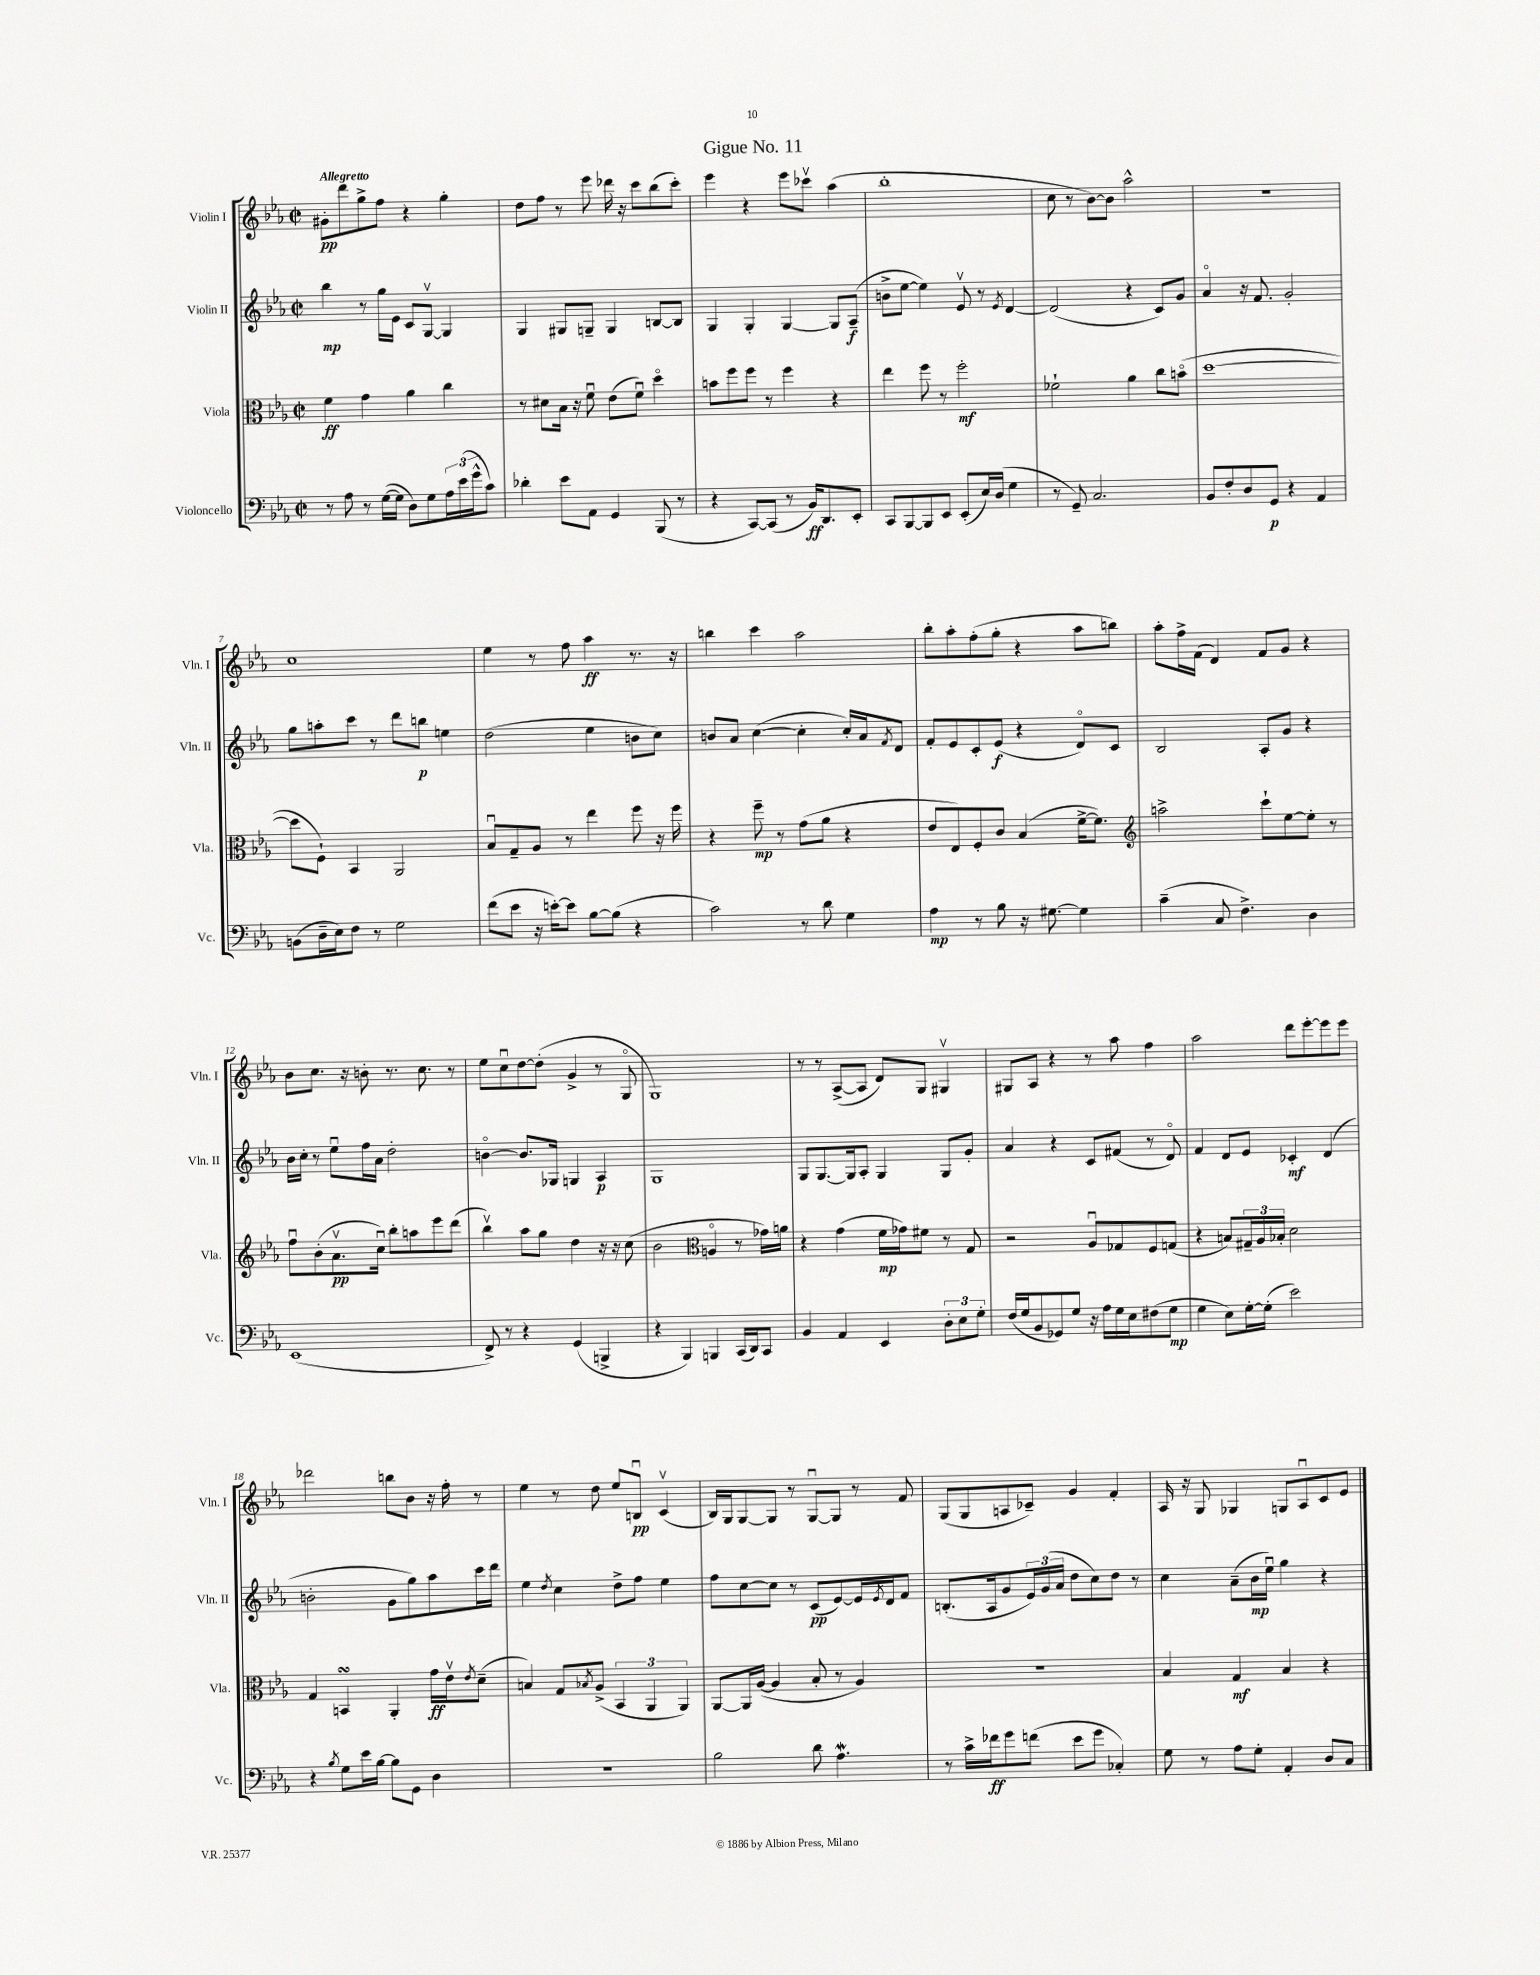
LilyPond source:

\header { title = "Gigue No. 11" }
<<
\new StaffGroup <<
\new Staff = "s0" \with { instrumentName = "Violin I" shortInstrumentName = "Vln. I" } {
    \clef treble \key ees \major \defaultTimeSignature \time 2/2 \tempo "Allegretto"
    gis'8-.\pp d'''8 g''8-> f''8 r4 g''4-. |
    d''8 f''8 r8 ees'''8 des'''16 r16 c'''8 bes''8( c'''8-.) |
    ees'''4 r4 ees'''8 ces'''8\upbow aes''4( |
    bes''1-. |
    c''8 r8 bes'8~) bes'8 aes''2-^ |
    R1 |
    c''1 |
    ees''4 r8 f''8 aes''4\ff r8. r16 |
    b''4 c'''4 aes''2 |
    bes''8-. aes''8-. f''8-.( g''8-. r4 aes''8 b''8) |
    aes''8-. f''16-> f'16( d'4) f'8 g'8 r4 |
    bes'8 c''8. r16 b'8-. r8. c''8. r8 |
    ees''8 c''8\downbow d''8~ d''8-.( g'4-> r8 g8\flageolet |
    g1) |
    r8 r8 aes8~->( aes8 d'8) g8 gis4\upbow |
    gis8 aes8 r4 r8 aes''8 f''4 |
    aes''2 d'''8 ees'''8~-. ees'''8 ees'''8 |
    des'''2 b''8 bes'8 r16 f''16-. r8 |
    ees''4 r8 d''8 ees''8 b8\downbow\pp c'4\upbow( |
    bes16) g16 g8~ g8 r8 g8~\downbow g8 r8 f'8 |
    g8( g8 a8 ces'8--) g'4 f'4-. |
    aes16 r16 g8 ges4 g8 aes8\downbow c'8 ees'8 \bar "|." |
}
\new Staff = "s1" \with { instrumentName = "Violin II" shortInstrumentName = "Vln. II" } {
    \clef treble \key ees \major \defaultTimeSignature \time 2/2
    bes''4\mp r8 g''16 ees'16 c'8 g8~\upbow g4 |
    g4 gis8 g8-- g4 b8~ b8 |
    g4 g4-. g4~ g8 aes8--\f( |
    b'8-> ees''8~ ees''4) ees'8\upbow r8 \acciaccatura { ees'8 } d'4~ |
    d'2( r4 c'8) g'8 |
    aes'4\flageolet r16 f'8. g'2-. |
    g''8 a''8-. c'''8 r8 d'''8 b''8\p e''4 |
    d''2( ees''4 b'8 c''8) |
    b'8 aes'8 c''4~( c''4-. c''16-.) aes'16 \acciaccatura { f'8 } d'8 |
    f'8-. ees'8 c'8-. ees'8\f( r4 d'8\flageolet) c'8 |
    bes2 aes8-. g'8 r4 |
    bes'16 c''16-. r8 ees''8\downbow f''16 aes'16 d''2-. |
    b'4~\flageolet b'8. ges16 g4 aes4\p |
    g1 |
    g8 g8.~ g16 aes8-. g4 g8 g'8-. |
    aes'4 r4 c'8 fis'8( r8 d'8\flageolet) |
    f'4 d'8 ees'8 ces'4-.\mf d'4( |
    b'2-. g'8 g''8) aes''8 c'''16 d'''16 |
    ees''4 \acciaccatura { d''8 } c''4 d''8-> f''8 ees''4 |
    f''8 c''8~ c''8 r8 c'8\pp( ees'8~) ees'16 \acciaccatura { ees'8 } d'16 f'8 |
    b8.-.( aes16 g'8 \tuplet 3/2 { ees'16) g'16( aes'16 } d''8 c''8) d''8 r8 |
    c''4 aes'8--( bes'16\mp ees''16\downbow) g''4 r4 \bar "|." |
}
\new Staff = "s2" \with { instrumentName = "Viola" shortInstrumentName = "Vla." } {
    \clef alto \key ees \major \defaultTimeSignature \time 2/2
    f'4\ff g'4 aes'4 c''4 |
    r8 dis'8 bes16 r16 f'8\downbow ees'8( f'8\downbow) d''4\flageolet |
    b'8 f''8 f''8 r8 f''4 r4 |
    ees''4 f''8 r8 f''2-.\mf |
    fes'2-! aes'4 c''8 b'8\flageolet( |
    d''1~ |
    d''8 f8-!) bes,4 aes,2 |
    bes8\downbow g8-- aes8 r8 ees''4 f''8 r16 f''16 |
    r4 f''8--\mp r8 g'8( aes'8 r4 |
    ees'8 ees8) f8-. c'8 bes4( f'16~-> f'8.) |
    \clef treble a''2-> c'''8-! ees''8~ ees''8-. r8 |
    f''8\downbow bes'8-.( aes'8.\upbow\pp c''16\downbow) bes''8-. a''8 ees'''8 d'''8( |
    bes''4\upbow) aes''8 g''8 d''4 r16 r16 c''8( |
    bes'2 \clef alto a4\flageolet r8 ges'16) a'16 |
    r4 g'4( f'16\mp ges'16) fis'8 r8 g8 |
    r2 aes8\downbow ges8 f8 g8( |
    r4 b8) \tuplet 3/2 { gis16-- aes16 bes16-. } d'2 |
    g4 b,4\turn aes,4-. g'16\ff ees'16\upbow \acciaccatura { ees'8 } d'8--( |
    b4) g8 \acciaccatura { bes8 } aes8->( \tuplet 3/2 { bes,4 aes,4 aes,4) } |
    aes,8~ aes,16 aes16~( aes4 bes8-. r8 aes4) |
    r1 |
    bes4 g4\mf bes4 r4 \bar "|." |
}
\new Staff = "s3" \with { instrumentName = "Violoncello" shortInstrumentName = "Vc." } {
    \clef bass \key ees \major \defaultTimeSignature \time 2/2
    r8 aes8 r8 g16~( g16 d8) g8 \tuplet 3/2 { aes16 ees'16( g'16-^ } c'8) |
    des'4-. ees'8 aes,8 g,4 bes,,8( r8 |
    r4 c,8~) c,8( r8 bes,16\ff) d,8. ees,8-. |
    c,8 bes,,8~ bes,,8 ees,8 ees,8-.( ees16) d16( g4 |
    r8 g,8--) c2. |
    bes,8 f8-. d8 g,8\p r4 aes,4 |
    b,8( d16-- ees16) f8 r8 g2 |
    f'8( ees'8 r16 e'16~-.) e'8 bes8~ bes8( r4 |
    c'2) r8 d'8 g4 |
    aes4\mp r8 bes8 r16 gis8.~ gis4 |
    c'4--( c8 f4.->) d4 |
    ees,1( |
    f,8->) r8 r4 g,4( b,,4-> |
    r4 bes,,4) b,,4 c,16( d,16) c,8 |
    bes,4 aes,4 ees,4 \tuplet 3/2 { d8-. ees8 g8-. } |
    f16( g16 bes,8 ges,8) g8 r16 aes16 g16 ees16 fis8( g8\mp |
    g4 ees8) g16~-. g16-.( ees'2) |
    r4 \acciaccatura { bes8 } g8 ees'16 bes16~ bes8 g,8 d4 |
    R1 |
    bes2 d'8 aes4.\mordent |
    r8 c'16-> fes'16\ff g'8 f'8( ees'8 g'8 ces4-.) |
    g8 r8 aes8 g8-. aes,4-. d8 c8 \bar "|." |
}
>>
>>
